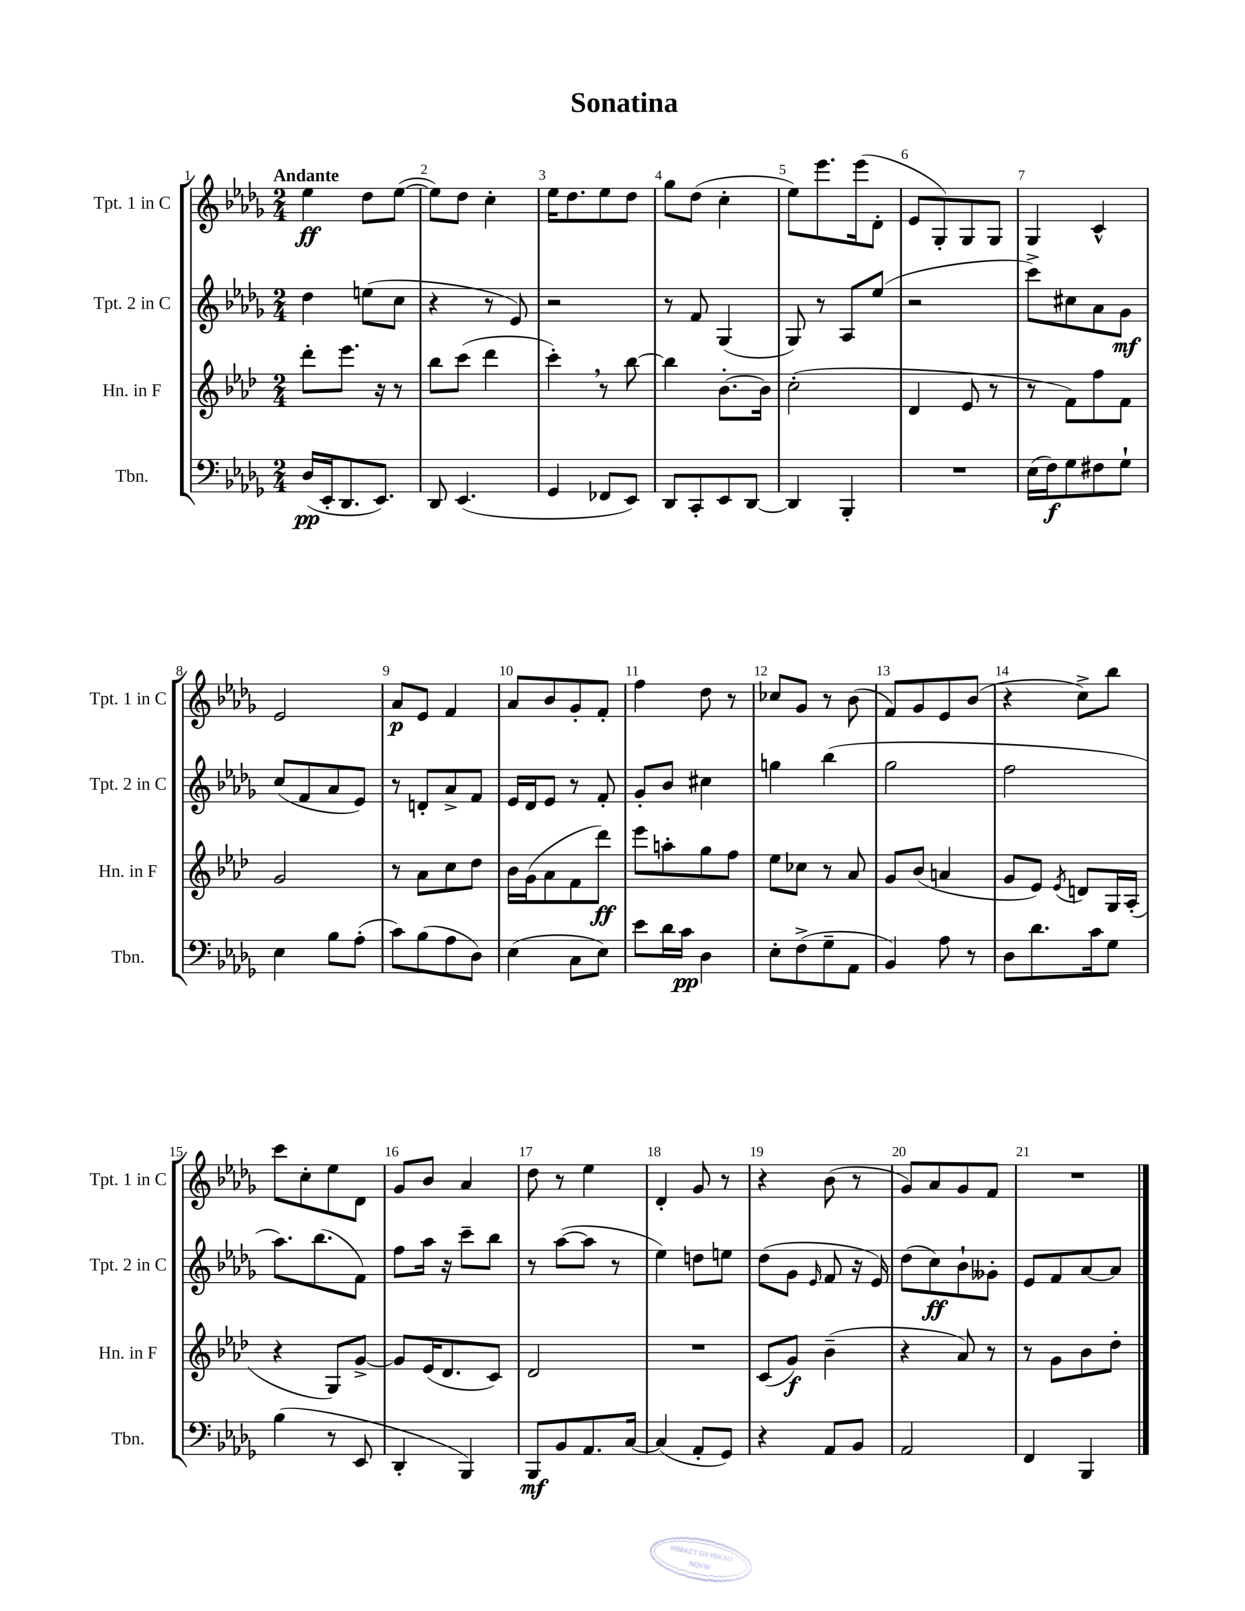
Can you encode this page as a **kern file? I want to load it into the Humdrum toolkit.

**kern	**dynam	**kern	**dynam	**kern	**dynam	**kern	**dynam
*part4	*part4	*part3	*part3	*part2	*part2	*part1	*part1
*staff4	*staff4	*staff3	*staff3	*staff2	*staff2	*staff1	*staff1
*I"Tbn.	*	*I"Hn. in F	*	*I"Tpt. 2 in C	*	*I"Tpt. 1 in C	*
*I'Tbn.	*	*I'Hn. in F	*	*I'Tpt. 2 in C	*	*I'Tpt. 1 in C	*
*clefF4	*	*clefG2	*	*clefG2	*	*clefG2	*
*k[b-e-a-d-g-]	*	*k[b-e-a-d-]	*	*k[b-e-a-d-g-]	*	*k[b-e-a-d-g-]	*
*M2/4	*	*M2/4	*	*M2/4	*	*M2/4	*
=1	=1	=1	=1	=1	=1	=1	=1
!	!	!	!	!	!	!LO:TX:a:B:t=Andante	!
(16D-/LL	pp	8ddd-'\L	.	4dd-\	.	4ee-\	ff
16EE-'/J	.	.	.	.	.	.	.
8.DD-/	.	8.eee-\J	.	.	.	.	.
.	.	.	.	(8een\L	.	8dd-\L	.
8.EE-/J)	.	16r	.	.	.	.	.
.	.	8r	.	8cc\J	.	([8ee-\J	.
=2	=2	=2	=2	=2	=2	=2	=2
8DD-/	.	8bb-\L	.	4r	.	8ee-\L])	.
(4.EE-/	.	(8ccc\J	.	.	.	8dd-\J	.
.	.	4ddd-\	.	8r	.	4cc'\	.
.	.	.	.	8e-/)	.	.	.
=3	=3	=3	=3	=3	=3	=3	=3
4GG-/	.	4ccc',\)	.	2r	.	16ee-\KL	.
.	.	.	.	.	.	8.dd-\	.
8FF-X/L	.	8r	.	.	.	8ee-\	.
8EE-/J)	.	[8bb-\	.	.	.	8dd-\J	.
=4	=4	=4	=4	=4	=4	=4	=4
8DD-/L	.	4bb-\]	.	8r	.	8gg-\L	.
8CC'/	.	.	.	8f/	.	(8dd-\J	.
8EE-/	.	[8.b-'\L	.	(4G-/	.	4cc'\	.
[8DD-/J	.	.	.	.	.	.	.
.	.	16b-\Jk]	.	.	.	.	.
=5	=5	=5	=5	=5	=5	=5	=5
4DD-/]	.	(2cc'\	.	8G-/)	.	8ee-\L)	.
.	.	.	.	8r	.	8.eee-\	.
4BBB-'/	.	.	.	8A-/L	.	.	.
.	.	.	.	.	.	(16eee-\k	.
.	.	.	.	(8ee-/J	.	8d-'\J	.
=6	=6	=6	=6	=6	=6	=6	=6
2r	.	4d-/	.	2r	.	8e-/L	.
.	.	.	.	.	.	8G-'/)	.
.	.	8e-/	.	.	.	8G-/	.
.	.	8r	.	.	.	8G-/J	.
=7	=7	=7	=7	=7	=7	=7	=7
(16E-\LL	.	8r	.	8ccc^\L)	.	4G-/	.
16F\J)	f	.	.	.	.	.	.
8G-\	.	8f\L)	.	8cc#X\	.	.	.
8F#X\	.	8ff\	.	8a-\	.	4c^^/	.
8G-`\J	.	8f\J	.	8g-\J	mf	.	.
!!LO:LB:g=z
=8	=8	=8	=8	=8	=8	=8	=8
4E-\	.	2g/	.	(8cc/L	.	2e-/	.
.	.	.	.	8f/	.	.	.
8B-\L	.	.	.	8a-/	.	.	.
(8A-'\J	.	.	.	8e-/J)	.	.	.
=9	=9	=9	=9	=9	=9	=9	=9
8c\L)	.	8r	.	8r	.	8a-/L	p
(8B-\	.	8a-\L	.	8dn'/L	.	8e-/J	.
8A-\	.	8cc\	.	8a-^/	.	4f/	.
8D-\J)	.	8dd-\J	.	8f/J	.	.	.
=10	=10	=10	=10	=10	=10	=10	=10
(4E-\	.	16b-\LL	.	16e-/LL	.	8a-/L	.
.	.	(16g\J	.	16d-/J	.	.	.
.	.	8a-\	.	8e-/J	.	8b-/	.
8C\L	.	8f\	.	8r	.	8g-'/	.
8E-\J)	.	8ddd-\J)	ff	8f'/	.	8f'/J	.
=11	=11	=11	=11	=11	=11	=11	=11
8e-\L	.	8eee-\L	.	8g-'/L	.	4ff\	.
16d-\L	.	8aan'\	.	8b-/J	.	.	.
16c\JJ	pp	.	.	.	.	.	.
4D-\	.	8gg\	.	4cc#X\	.	8dd-\	.
.	.	8ff\J	.	.	.	8r	.
=12	=12	=12	=12	=12	=12	=12	=12
8E-'\L	.	8ee-\L	.	4ggn\	.	8cc-X/L	.
(8F^\	.	8cc-X\J	.	.	.	8g-/J	.
8G-~\	.	8r	.	(4bb-\	.	8r	.
8AA-\J	.	8a-/	.	.	.	(8b-\	.
=13	=13	=13	=13	=13	=13	=13	=13
4BB-/)	.	8g/L	.	2gg-\	.	8f/L)	.
.	.	(8b-/J	.	.	.	8g-/	.
8A-\	.	4an/	.	.	.	8e-/	.
8r	.	.	.	.	.	(8b-/J	.
=14	=14	=14	=14	=14	=14	=14	=14
8D-\L	.	8g/L	.	2ff\	.	4r	.
8.d-\	.	8e-/J)	.	.	.	.	.
.	.	8qe-/	.	.	.	.	.
.	.	8dn/L	.	.	.	8cc^\L)	.
16c\k	.	.	.	.	.	.	.
8G-\J	.	16G/L	.	.	.	8bb-\J	.
.	.	(16A-'/JJ	.	.	.	.	.
!!LO:LB:g=z
=15	=15	=15	=15	=15	=15	=15	=15
(4B-\	.	4r	.	8.aa-\L)	.	8ccc\L	.
.	.	.	.	.	.	8cc'\	.
.	.	.	.	(8.bb-\	.	.	.
8r	.	8G/L)	.	.	.	8ee-\	.
8EE-/	.	[8g^/J	.	8f\J)	.	8d-\J	.
=16	=16	=16	=16	=16	=16	=16	=16
4DD-'/	.	8g/L]	.	8ff\L	.	8g-/L	.
.	.	(16e-/K	.	16aa-\Jk	.	8b-/J	.
.	.	8.d-/	.	16r	.	.	.
4BBB-/)	.	.	.	8ccc~\L	.	4a-/	.
.	.	8c/J)	.	8bb-\J	.	.	.
=17	=17	=17	=17	=17	=17	=17	=17
8BBB-/L	mf	2d-/	.	8r	.	8dd-\	.
8BB-/	.	.	.	([8aa-\L	.	8r	.
8.AA-/	.	.	.	8aa-\J]	.	4ee-\	.
.	.	.	.	8r	.	.	.
[16C/Jk	.	.	.	.	.	.	.
=18	=18	=18	=18	=18	=18	=18	=18
(4C/]	.	2r	.	4ee-\)	.	4d-'/	.
8AA-'/L	.	.	.	8ddn\L	.	8g-/	.
8GG-/J)	.	.	.	8een\J	.	8r	.
=19	=19	=19	=19	=19	=19	=19	=19
4r	.	(8c/L	.	(8dd-\L	.	4r	.
.	.	8g/J)	f	8g-\J	.	.	.
.	.	.	.	16qqe-/	.	.	.
8AA-/L	.	(4b-~\	.	8f/	.	(8b-\	.
8BB-/J	.	.	.	16r	.	8r	.
.	.	.	.	16e-/)	.	.	.
=20	=20	=20	=20	=20	=20	=20	=20
2AA-/	.	4r	.	(8dd-\L	.	8g-/L)	.
.	.	.	.	8cc\)	ff	8a-/	.
.	.	8a-/)	.	8b-`\	.	8g-/	.
.	.	8r	.	8g--X'\J	.	8f/J	.
=21	=21	=21	=21	=21	=21	=21	=21
4FF/	.	8r	.	8e-/L	.	2r	.
.	.	8g\L	.	8f/	.	.	.
4BBB-/	.	8b-\	.	[8a-/	.	.	.
.	.	8dd-'\J	.	8a-/J]	.	.	.
==	==	==	==	==	==	==	==
*-	*-	*-	*-	*-	*-	*-	*-
